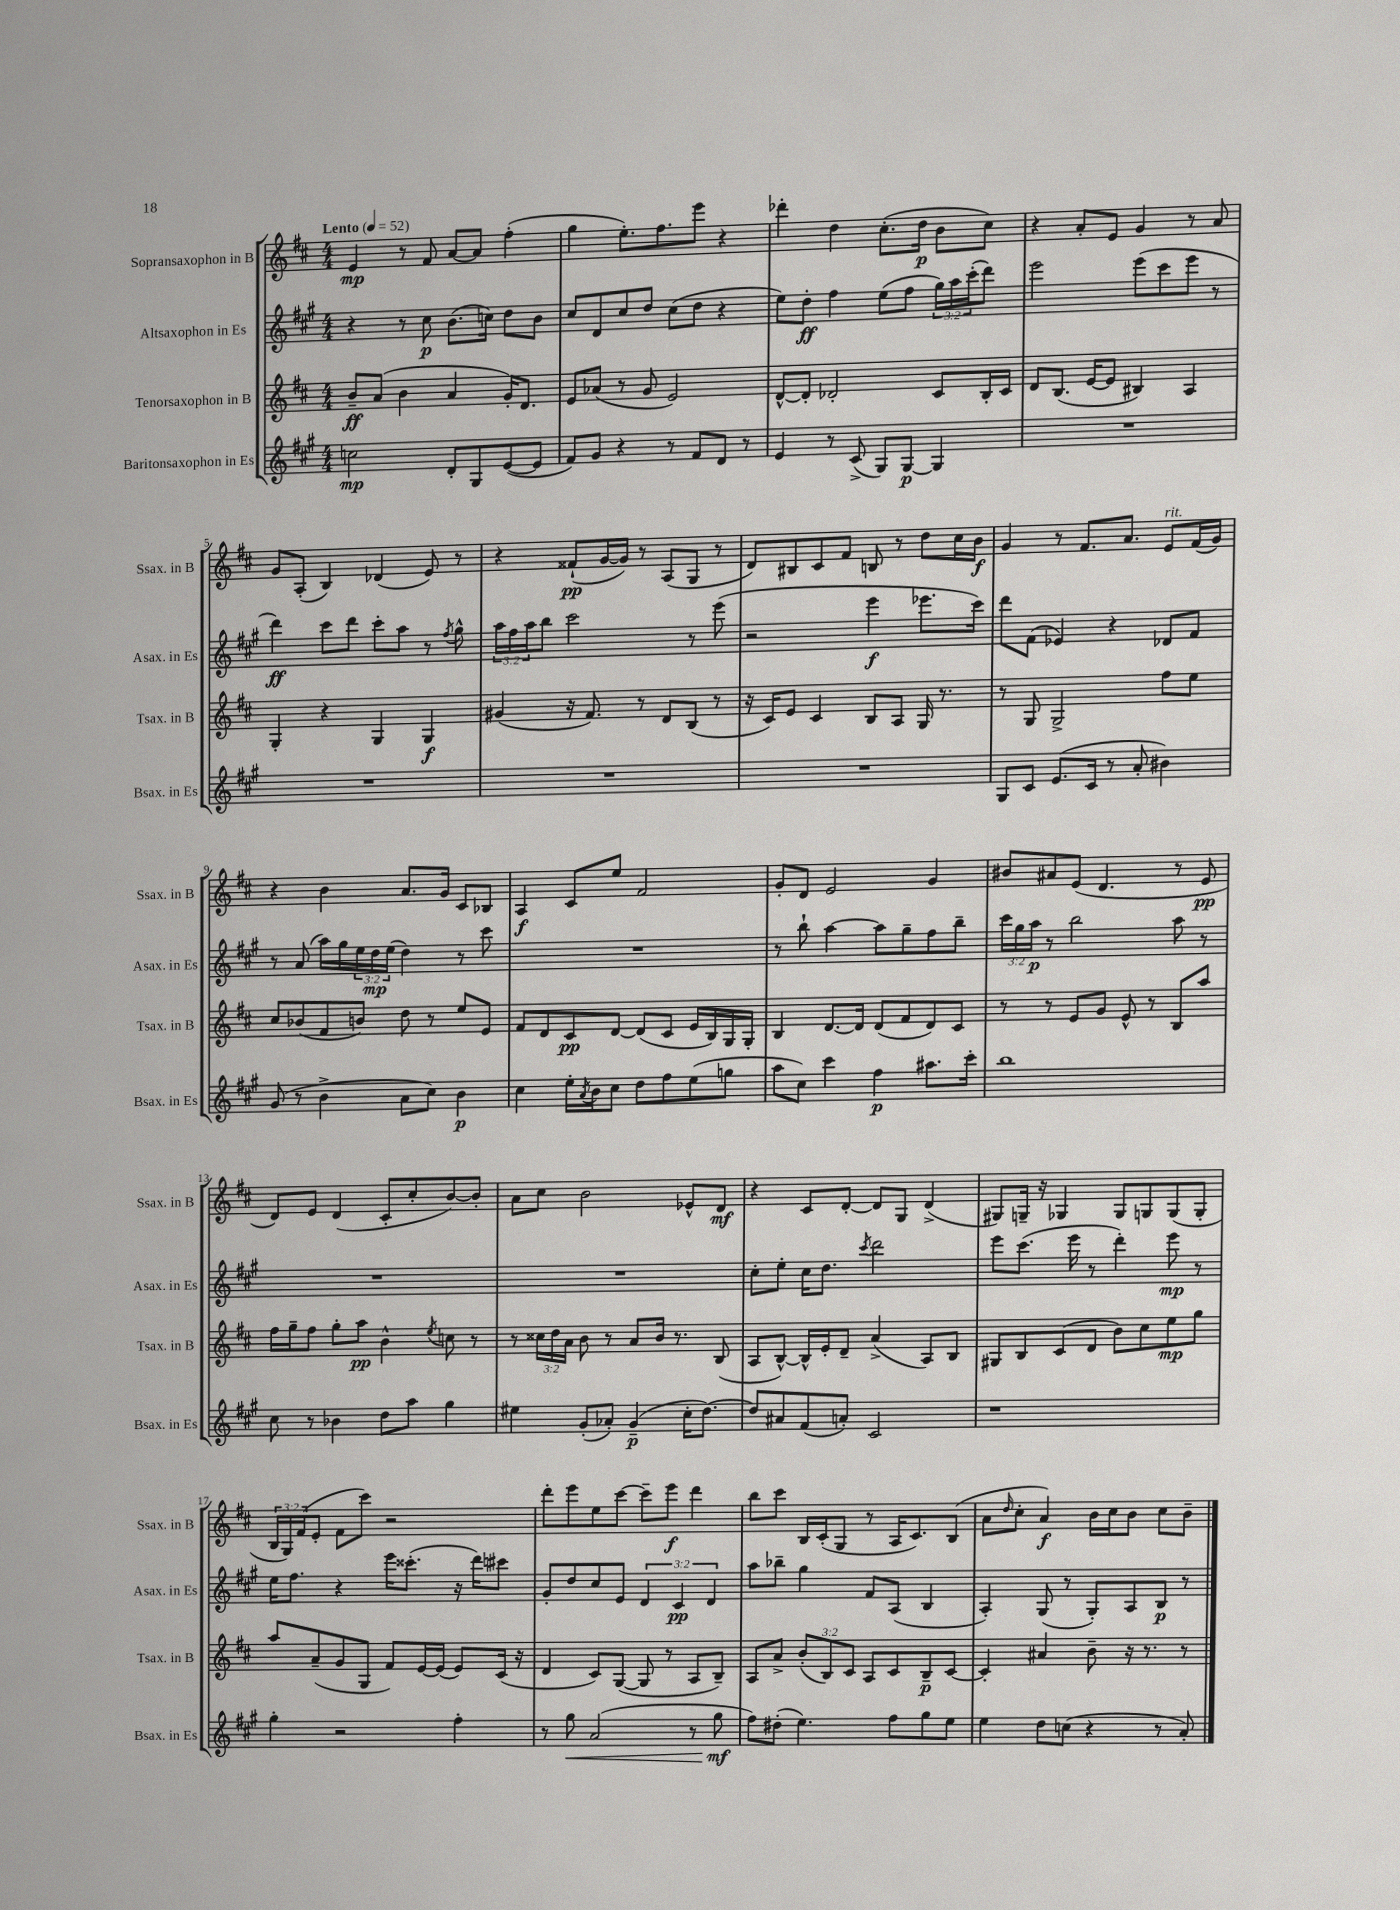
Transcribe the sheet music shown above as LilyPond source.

<<
\new StaffGroup <<
\new Staff = "s0" \with { instrumentName = "Sopransaxophon in B" shortInstrumentName = "Ssax. in B" } {
    \clef treble \key d \major \numericTimeSignature \time 4/4 \override Staff.TupletNumber.text = #tuplet-number::calc-fraction-text \tempo "Lento" 4 = 52
    e'4\mp r8 fis'8 a'8~ a'8 fis''4-.( |
    g''4 e''8.-.) fis''8. e'''8 r4 |
    des'''4-. d''4 cis''8.-.( d''16\p b'8 cis''8) |
    r4 a'8-. e'8 g'4 r8 a'8 |
    g'8 a8-.( b4) des'4( e'8) r8 |
    r4 fisis'8-!\pp( g'16~ g'16) r8 a8( g8 r8 |
    d'8) bis8 cis'8 fis'8 b8 r8 d''8 cis''16 b'16\f |
    g'4 r8 fis'8. a'8. e'8^\markup { \italic "rit." } fis'16( g'16) |
    r4 b'4 a'8. g'16 cis'8 bes8 |
    a4\f cis'8 e''8 fis'2 |
    g'8-. d'8 e'2 g'4 |
    bis'8 ais'8 e'8( d'4. r8 e'8\pp |
    d'8) e'8 d'4( cis'8-. cis''8-. b'8~) b'8-. |
    a'8 cis''8 b'2 ees'8-^ d'8\mf |
    r4 cis'8 d'8~-. d'8 g8 d'4->( |
    gis8) g16-- r16 ges4 ges8 g8 g8( g8-. |
    \tuplet 3/2 { b16 g16) fis'16( } e'8-. fis'8 cis'''8) r2 |
    d'''8-. e'''8 e''8 cis'''8~ cis'''8-- e'''8\f d'''4 |
    b''8 cis'''8 b16 cis'16-.( g8 r8 a16 cis'8.) b8( |
    a'8 \grace { d''16 } cis''8-. a'4\f) b'16 cis''16 b'8 cis''8 b'8-- \bar "|." |
}
\new Staff = "s1" \with { instrumentName = "Altsaxophon in Es" shortInstrumentName = "Asax. in Es" } {
    \clef treble \key a \major \numericTimeSignature \time 4/4 \override Staff.TupletNumber.text = #tuplet-number::calc-fraction-text
    r4 r8 cis''8\p b'8.( c''16) d''8 b'8 |
    cis''8 d'8 cis''8 d''8 cis''8( d''8 r4 |
    e''8) d''8-.\ff fis''4 e''8( fis''8 \tuplet 3/2 { gis''16) a''16 cis'''16-.( } d'''8) |
    e'''2 e'''8( cis'''8 e'''8 r8 |
    d'''4\ff) cis'''8 d'''8 cis'''8-. a''8 r8 \acciaccatura { fis''8 } gis''8-^ |
    \tuplet 3/2 { a''16 fis''16 a''16 } b''8 cis'''2 r8 e'''8( |
    r2 e'''4\f ees'''8. cis'''16) |
    d'''8 fis'8( ees'4) r4 des'8 fis'8 |
    r8 a'8( a''16) gis''16 \tuplet 3/2 { e''16 d''16\mp e''16( } d''4) r8 cis'''8 |
    R1 |
    r8 b''8-! a''4~ a''8 gis''8-- fis''8 b''8-- |
    \tuplet 3/2 { cis'''16 gis''16 a''16\p } r8 b''2 a''8 r8 |
    R1 |
    R1 |
    cis''8-. e''8-. cis''16 d''8. \acciaccatura { cis'''8 } d'''2 |
    e'''8 cis'''8.( e'''16 r8 d'''4-.) e'''8\mp r8 |
    e''16 fis''8. r4 e'''16 cisis'''8.-.( r16 d'''16) cis'''8 |
    gis'8-. d''8 cis''8 e'8 \tuplet 3/2 { d'4 cis'4\pp d'4 } |
    a''8 bes''8-- gis''4 fis'8 a8( b4 |
    a4-.) gis8( r8 gis8-.) a8 b8\p r8 \bar "|." |
}
\new Staff = "s2" \with { instrumentName = "Tenorsaxophon in B" shortInstrumentName = "Tsax. in B" } {
    \clef treble \key d \major \numericTimeSignature \time 4/4 \override Staff.TupletNumber.text = #tuplet-number::calc-fraction-text
    b'8--\ff a'8( b'4 a'4 g'16-.) d'8. |
    e'8 aes'8( r8 g'8 e'2) |
    d'8~-^ d'8-. des'2-. cis'8 b16-. cis'16 |
    d'8 b8.( e'16~ e'8 bis4) a4 |
    g4-. r4 g4 g4\f |
    gis'4( r16 fis'8.) r8 d'8 b8( r8 |
    r16 cis'16) e'8 cis'4 b8 a8 g16 r8. |
    r8 g8 g2-> fis''8 e''8 |
    cis''8 bes'8( fis'8 b'8) d''8 r8 e''8 e'8 |
    fis'8 d'8 cis'8\pp d'8~ d'8( cis'8 e'16 b16) g16 g16-. |
    b4 d'8.~ d'16 d'8( fis'8 d'8) cis'8 |
    r8 r8 e'8 g'8 e'8-^ r8 b8 a''8 |
    fis''16 g''16-- fis''8 g''8-. a''8\pp b'4-^ \acciaccatura { e''8 } c''8 r8 |
    r8 \tuplet 3/2 { cisis''16 d''16 a'16 } b'8 r8 a'8 b'16 r8. b8( |
    a8 b8~-^) b16-^ e'16-. d'8-- a'4->( a8) b8 |
    gis8 b8 cis'8( d'8 b'8) cis''8 e''8\mp g''8 |
    a''8 a'8--( g'8 g8 fis'8) e'16~ e'16( e'8) cis'16( r16 |
    d'4 cis'8) g8~( g8 r8 a8 b8--) |
    a8 a'8-> \tuplet 3/2 { b'8-.( b8) cis'8 } a8 cis'8 b8--\p cis'8~ |
    cis'4-. ais'4 b'8-- r16 r8. r8 \bar "|." |
}
\new Staff = "s3" \with { instrumentName = "Baritonsaxophon in Es" shortInstrumentName = "Bsax. in Es" } {
    \clef treble \key a \major \numericTimeSignature \time 4/4
    c''2\mp d'8-. gis8 e'8~( e'8 |
    fis'8) gis'8 r4 r8 fis'8 d'8 r8 |
    e'4 r8 cis'8->( gis8) gis8~\p gis4 |
    R1 |
    R1 |
    R1 |
    R1 |
    gis8 cis'8 e'8.( cis'16 r8 a'8-. bis'4) |
    gis'8( r8 b'4-> a'8 cis''8) b'4\p |
    cis''4 e''16-. \acciaccatura { a'8 } b'16 cis''8 d''8 fis''8 e''8( g''8 |
    a''8 cis''8) cis'''4 fis''4\p ais''8. cis'''16-. |
    b''1 |
    cis''8 r8 bes'4 d''8 a''8 gis''4 |
    eis''4 gis'8-.( aes'8-.) gis'4--\p( cis''16-. d''8.~) |
    d''8 ais'8 fis'8( a'8-.) cis'2 |
    r1 |
    gis''4-. r2 fis''4-. |
    r8 gis''8\< a'2( r8 gis''8\mf\! |
    fis''8) dis''8-.( e''4.) fis''8 gis''8 e''8 |
    e''4 d''8 c''8( r4 r8 a'8-.) \bar "|." |
}
>>
>>
